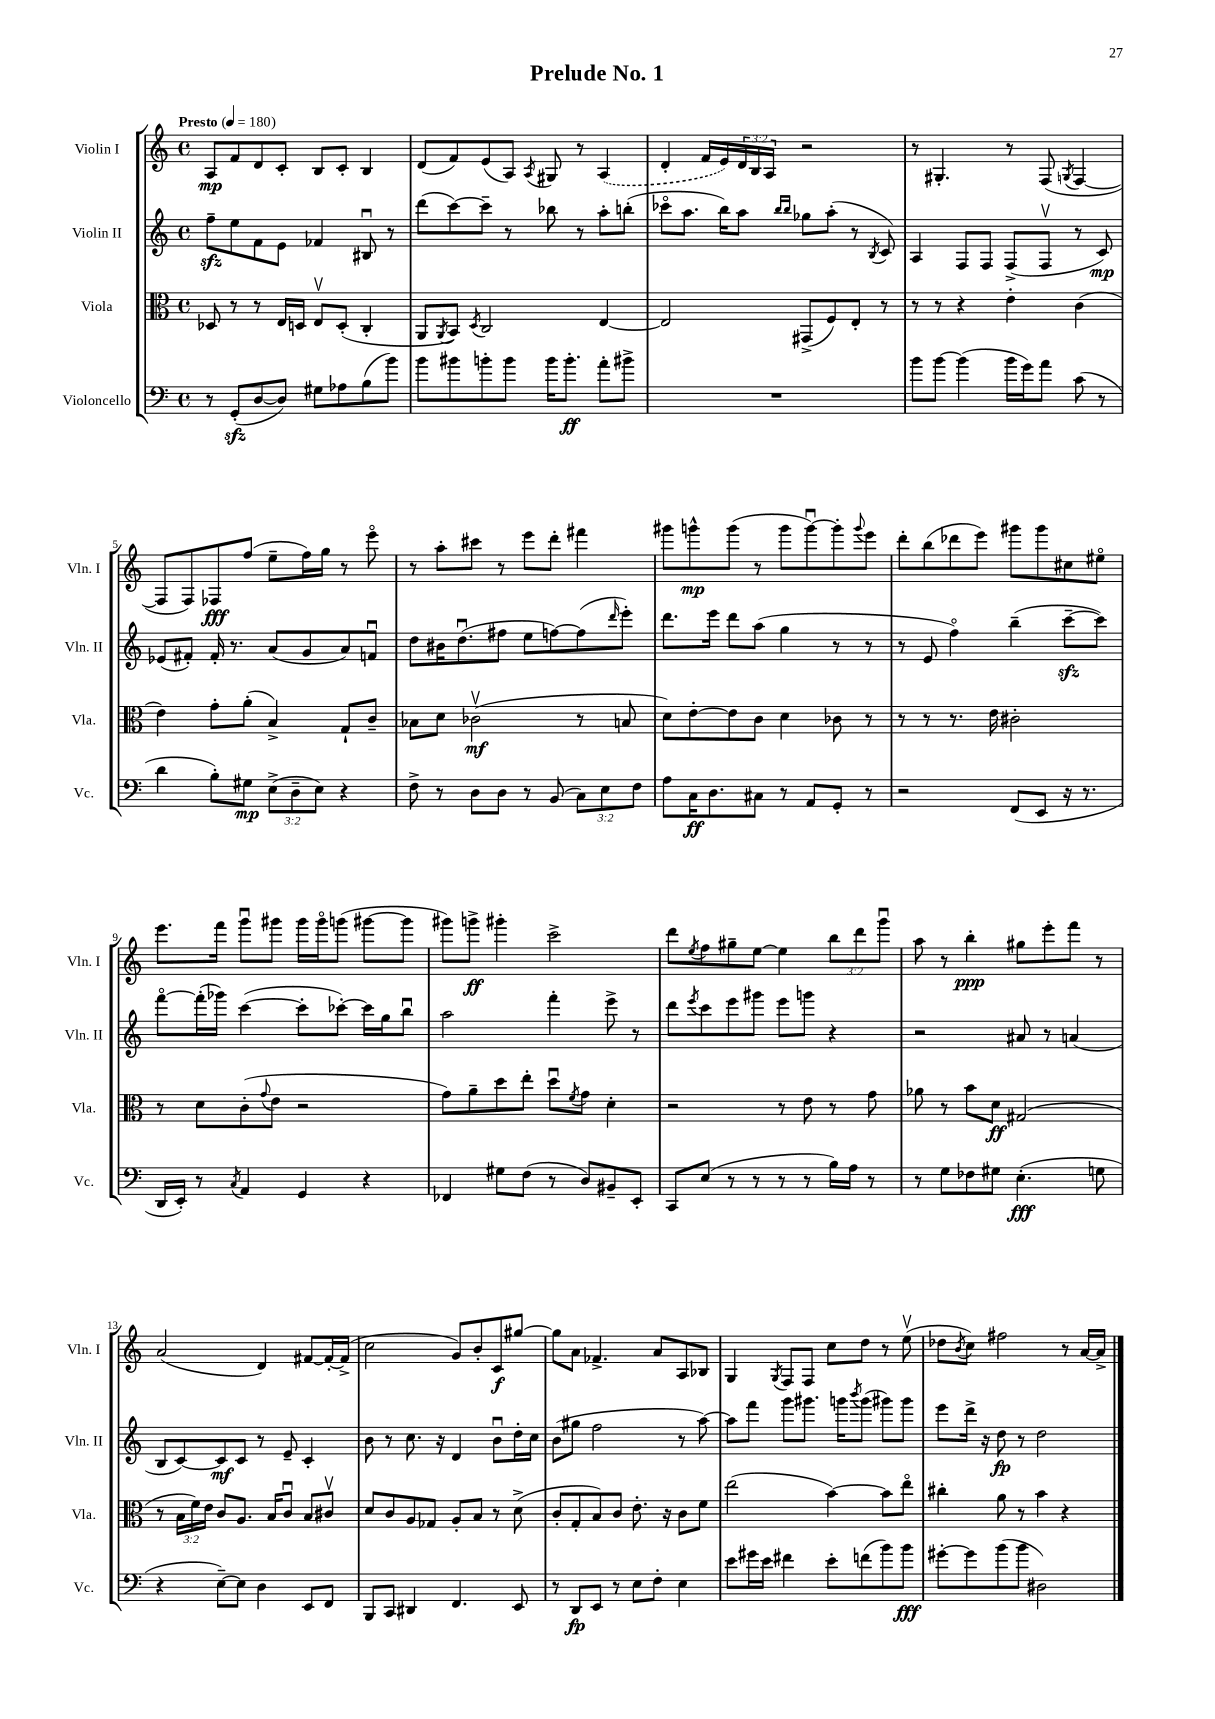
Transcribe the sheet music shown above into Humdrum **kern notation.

**kern	**kern	**kern	**kern
*staff4	*staff3	*staff2	*staff1
*clefF4	*clefC3	*clefG2	*clefG2
*k[]	*k[]	*k[]	*k[]
*M4/4	*M4/4	*M4/4	*M4/4
*met(c)	*met(c)	*met(c)	*met(c)
*MM180	*MM180	*MM180	*MM180
8r	8D-	8ff~	8A
(8GG'	8r	8ee	8f
[8D	8r	8f	8d
8D])	16E	8e	8c'
.	16D	.	.
8G#	8Ev	4f-	8B
8A-	(8D'	.	8c'
(8B	4C'	8B#u	4B
8b)	.	8r	.
=	=	=	=
8b	8AA	(8ddd	(8d
.	8qAA	.	.
8b#	8BB)	[8ccc)	8f)
.	8qD	.	.
8b'	2C	8ccc~]	(8e
8b	.	8r	8A)
.	.	.	8qA
16b	.	8bb-	8G#
8.b'	.	.	.
.	.	8r	8r
8a'	[4E	8aa'	(4A
8b#^	.	(8bb'	.
=	=	=	=
1r	2E]	8ccc-o	4d'
.	.	8.aa	.
.	.	.	16f
.	.	16bb)	16e)
.	.	8aa	24d
.	.	.	24B
.	.	.	24A
.	.	16qqbb	.
.	.	16qqbb	.
.	(8GG#^	8gg-	2r
.	8F)	(8aa'	.
.	8E'	8r	.
.	.	8qB	.
.	8r	8c)	.
=	=	=	=
8b	8r	4A	8r
[8b	8r	.	4.G#'
(4b]	4r	8F	.
.	.	8F	.
16b	4e'	(8F^	8r
16g)	.	.	.
8a	.	8Fv	(8F
.	.	.	8qG
(8c	(4c	8r	[4F
8r	.	8c)	.
=	=	=	=
4d	4e)	(8e-	8F]
.	.	8f#')	8F)
8B')	8g'	16f#'	8F-
.	.	8.r	.
8G#	(8a'	.	(8ff
(12E^	4B^)	(8a	8ee~
12D~	.	.	.
.	.	8g	16ff)
12E)	.	.	.
.	.	.	16gg
4r	8G`	8a)	8r
.	8c~	8fu	8eeeo
=	=	=	=
8F^	8B-	8dd	8r
8r	8d	16b#	8aa'
.	.	(8.ddu	.
8D	(2c-v	.	8ccc#
8D	.	8ff#	8r
8r	.	8ee	8eee
(8BB	.	[8ff)	8ddd'
12C)	8r	(8ff]	4fff#
12E	.	.	.
.	.	16qqddd	.
.	8B	8eee')	.
12F	.	.	.
=	=	=	=
8A	8d)	8.ddd	8ggg#
16C	[8e'	.	8ggg^^
8.D	.	16eee	.
.	8e]	8ddd	(8ggg
8C#	8c	(8aa	8r
8r	4d	4gg	8ggg
8AA	.	.	[8gggu)
8GG'	8c-	8r	8ggg']
.	.	.	8qqggg
8r	8r	8r	8eee
=	=	=	=
2r	8r	8r	8ddd'
.	8r	8e	(8bb
.	8.r	4ffo)	8ddd-
.	.	.	8eee)
.	16e	.	.
(8FF	2c#'	(4bb~	8ggg#
8EE	.	.	8ggg#
16r	.	[8ccc~	8cc#
8.r	.	.	.
.	.	8ccc])	8ee#o
=	=	=	=
16DD	8r	[8fffo	8.eee
16EE')	.	.	.
8r	8d	(16fff']	.
.	.	16ggg-)	16fff
8qC	.	.	.
4AA	(8c'	([4ccc	8gggu
.	8qqg	.	.
.	8e	.	8ggg#
4GG	2r	8ccc']	16ggg#
.	.	.	16ggg#o
.	.	[8ccc-')	(8ggg
4r	.	16ccc-]	[8ggg#
.	.	16gg	.
.	.	8bbu	8ggg#]
=	=	=	=
4FF-	8g)	2aa	8ggg#)
.	8a~	.	8ggg^
8G#	8dd	.	4ggg#'
(8F	8ee'	.	.
8r	8ddu	4fff'	2ccc^
.	8qf	.	.
8D)	8g	.	.
8BB#~	4d'	8eee^	.
8EE'	.	8r	.
=	=	=	=
8CC	2r	8ddd	8ddd
.	.	8qeee	8qee
(8E	.	8ccc	8ff
8r	.	8eee	8gg#~
8r	.	8ggg#	[8ee
8r	8r	8eee	4ee]
8r	8e	8ggg	.
16B)	8r	4r	12bb
16A	.	.	.
.	.	.	12ddd
8r	8g	.	.
.	.	.	12gggu
=	=	=	=
8r	8a-	2r	8aa
8G	8r	.	8r
8F-	8b	.	4bb'
8G#	8d	.	.
(4.E'	(2G#	8a#	8gg#
.	.	8r	8eee'
.	.	(4a	8fff
8G	.	.	8r
=	=	=	=
4r	8r	8B	(2a
.	24B	[8c)	.
.	24f)	.	.
.	24e	.	.
[8E~)	8c	8c]	.
8E]	8.A	8c	.
4D	.	8r	4d)
.	16B	.	.
.	8cu	8e~	.
8EE	8B	4c'	[8f#
8FF	8c#v	.	16f#'_
.	.	.	(16f#^]
=	=	=	=
8BBB	8d	8b	2cc
8CC	8c	8r	.
4DD#	8A	8.cc	.
.	8G-	.	.
.	.	16r	.
4.FF	8A'	4d	8g)
.	8B	.	8b'
.	8r	8bu	8c
8EE	(8d^	16dd'	[8gg#
.	.	16cc	.
=	=	=	=
8r	8c'	(8b	8gg#]
8DD	8G'	8gg#	8a
8EE	8B)	2ff	4.f-^
8r	8c	.	.
8E	8.e'	.	.
8F'	.	.	8a
.	16r	.	.
4E	8c	8r	8A
.	8f	[8aa)	8B-
=	=	=	=
8e	(2ee	8aa]	4G
16g#	.	8fff	.
16e	.	.	.
.	.	.	8qG
4f#	.	8ggg	8F
.	.	8.ggg#	8F
8e'	[4b)	.	8cc
.	.	16ggg	.
.	.	8qbbb	.
(8f	.	(8ggg	8dd
8b)	8b]	8ggg#)	8r
8b	8eeo	8ggg#	(8eev
=	=	=	=
[8g#'	4cc#'	8eee	8dd-
.	.	.	8qb
8g#]	.	16ddd^	8cc)
.	.	16r	.
(8b	8a	8dd	2ff#
8b	8r	8r	.
2D#)	4b	2dd	.
.	4r	.	8r
.	.	.	[16a
.	.	.	16a^]
==	==	==	==
*-	*-	*-	*-
